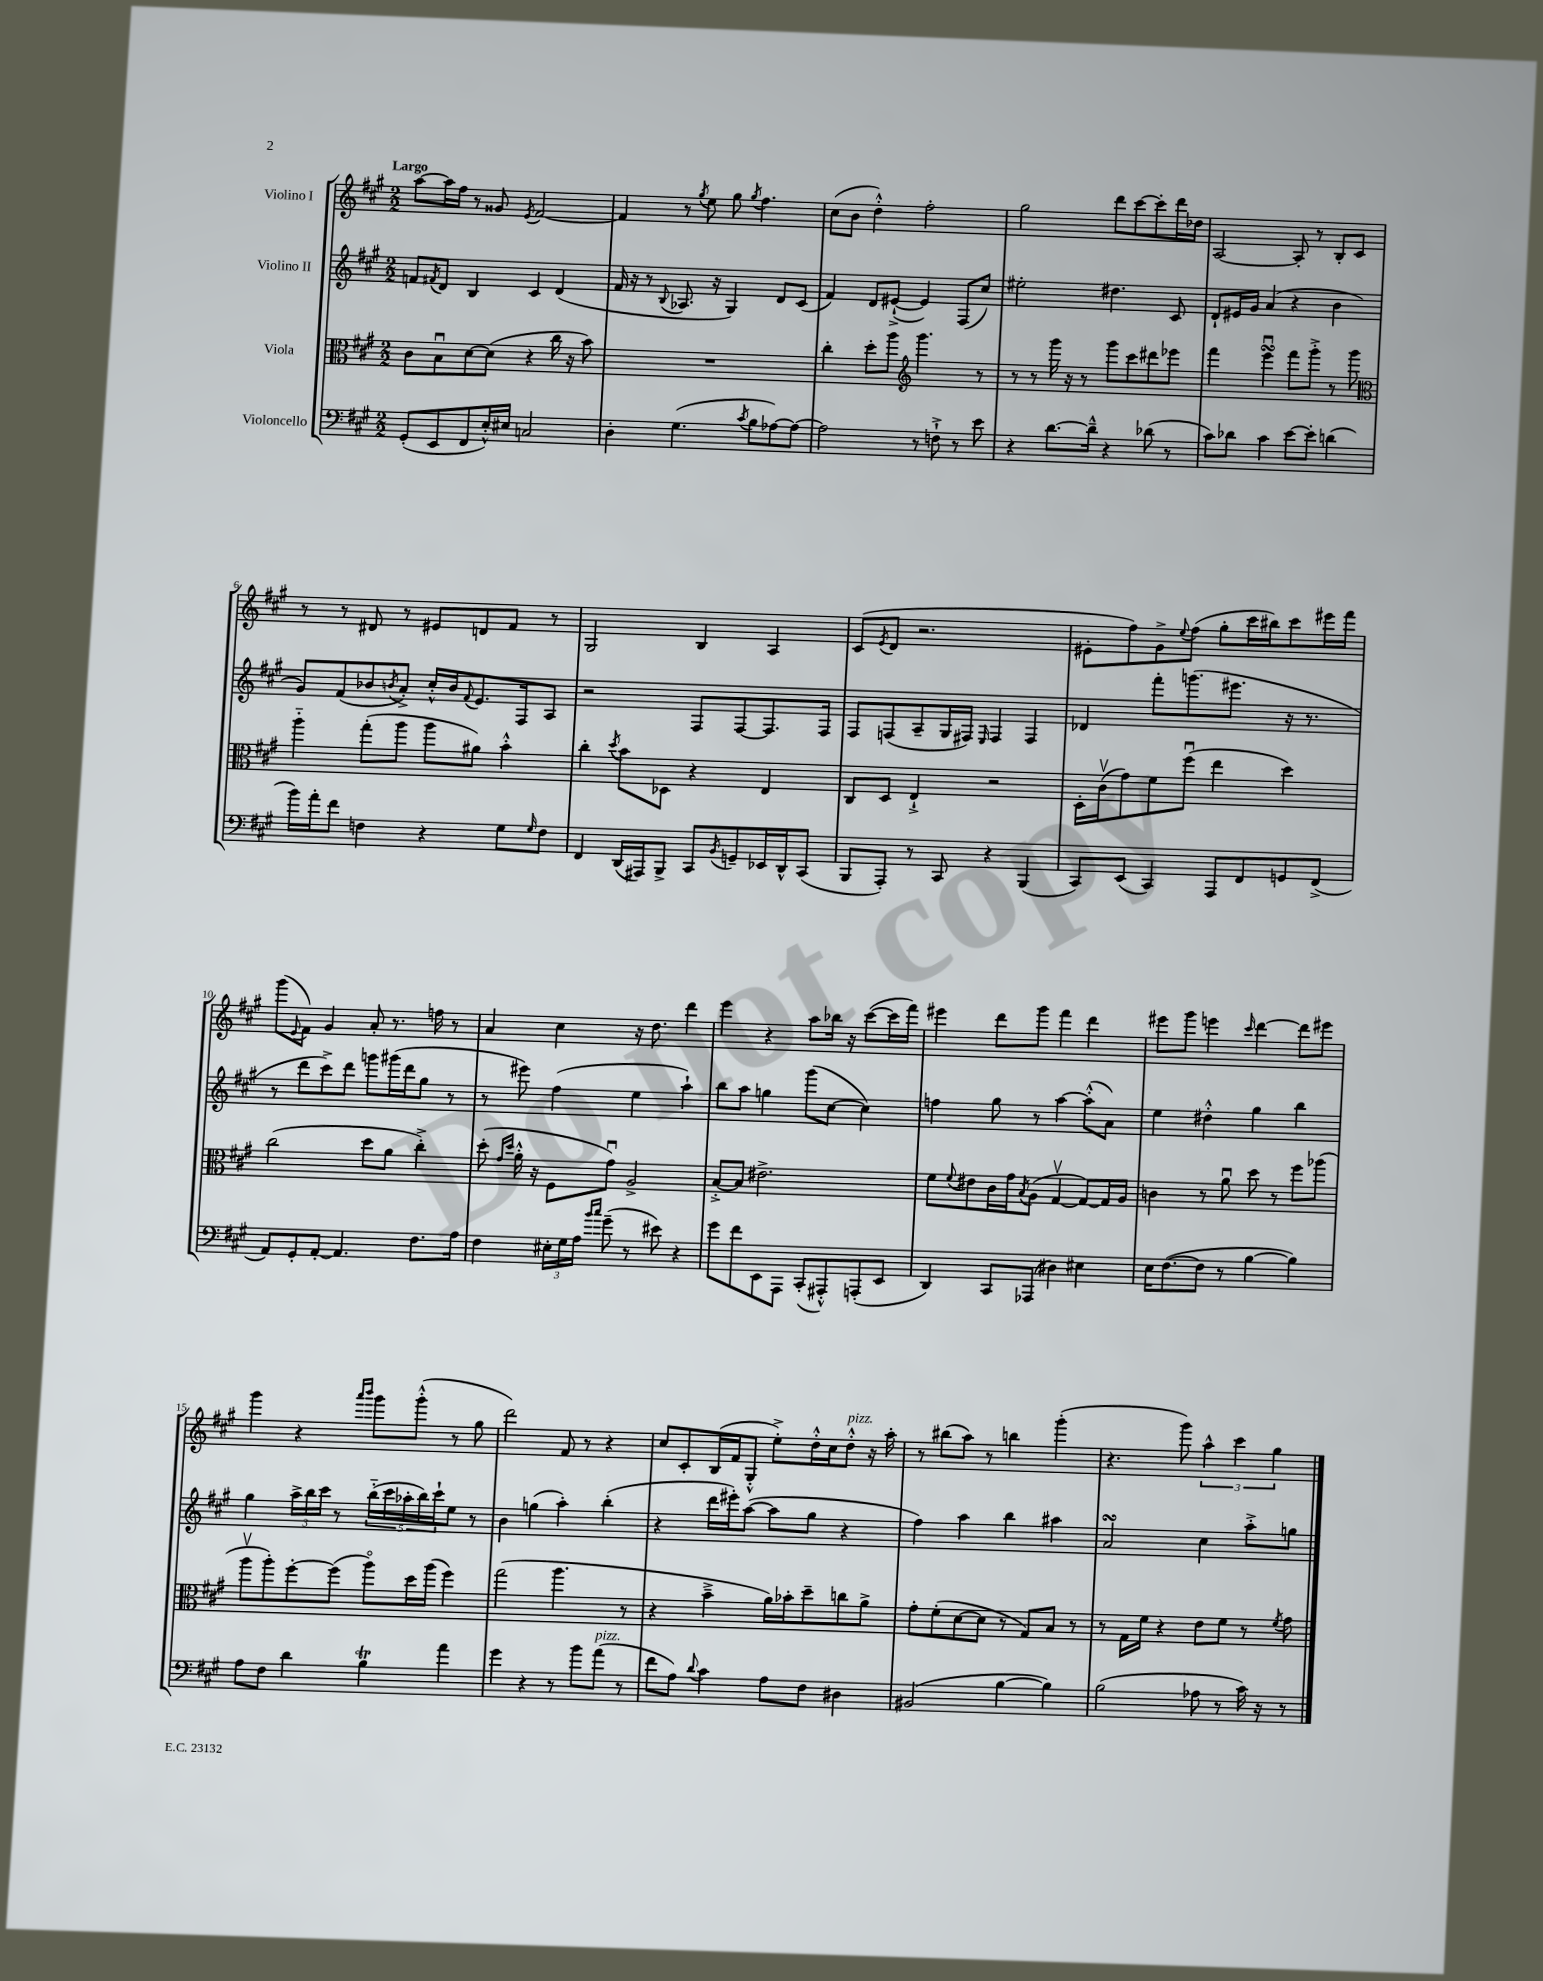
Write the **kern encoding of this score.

**kern	**kern	**kern	**kern
*staff4	*staff3	*staff2	*staff1
*clefF4	*clefC3	*clefG2	*clefG2
*k[f#c#g#]	*k[f#c#g#]	*k[f#c#g#]	*k[f#c#g#]
*M2/2	*M2/2	*M2/2	*M2/2
(8GG#'	8c#	8f	[8aa
.	.	8qf#	.
8EE	8Bu	8d	16aa]
.	.	.	16ff#
8FF#	[8d	4B	8r
16E'^^)	(8d]	.	8g##
16E#	.	.	.
.	.	.	8qe
2C	4r	4c#	[2f#
.	16cc#	(4d	.
.	16r	.	.
.	8b)	.	.
=	=	=	=
4D'	1r	16f#	4f#]
.	.	16r	.
.	.	8r	.
.	.	8qqB	.
(4.G#	.	8.A-	8r
.	.	.	8qgg#
.	.	.	8ee
.	.	16r	.
.	.	4G#)	8gg#
8qc#	.	.	8qgg#
8B	.	.	4.ff#
[8A-)	.	8d	.
8A-_	.	(8c#	.
=	=	=	=
2A-]	4cc#'	4f#)	(8cc#
.	.	.	8b
.	8dd'	8d	4dd'^^)
.	8aa	([8e#`^	.
*	*clefG2	*	*
8r	4.ggg#	4e#])	2ff#'
8F`^	.	.	.
8r	.	(8F#	.
8e	8r	8cc#)	.
=	=	=	=
4r	8r	2ee#'	2gg#
.	8r	.	.
[8.d	16ggg#	.	.
.	16r	.	.
.	8r	.	.
16d~^^]	.	.	.
4r	8ggg#	4.dd#	8ddd
.	8ccc#	.	[8ccc#
(8d-	8ddd#	.	8ccc#']
8r	8eee-	8c#	16ddd
.	.	.	16dd-
=	=	=	=
8c#)	4fff#	8d`	[2A
8d-	.	16e#	.
.	.	16g#	.
4c#	4eeeu	(4a	.
[8e	8fff#	4r	8A']
8e']	8ggg#'^	.	8r
(4d	8r	4b	8B'
.	8ggg#	.	8c#
=	=	=	=
*	*clefC3	*	*
16b)	4aa'~	8g#)	8r
16a'	.	.	.
8f#	.	(8f#	8r
4F	(8gg#'	8b-	8d#
.	.	8qb	.
.	8aa	8a'^)	8r
4r	8aa	16cc#'^^	8e#
.	.	16b	.
.	.	8qqf#	.
.	8a#)	8.e	8d
8G#	4b'^^	.	8f#
.	.	16F#	.
16qqG#	.	.	.
8F	.	8A	8r
=	=	=	=
4FF#	4cc#'	2r	2G#
.	8qdd	.	.
(16DD	8b	.	.
16AAA#)	.	.	.
8BBB^	8D-	.	.
8CC#	4r	8F#	4B
8qBB	.	.	.
8GG~	.	[8F#	.
16EE-	4E	8.F#]	4A
16DD^^	.	.	.
(8CC#	.	.	.
.	.	16F#	.
=	=	=	=
8BBB	8C#	8F#	(8c#
.	.	.	8qe
8AAA')	8D	(8F	8d
8r	4E`^	8A~	2.r
8CC#	.	16G#	.
.	.	16F#)	.
.	.	16qqE	.
4r	2r	4F#	.
(4BBB	.	4F#	.
=	=	=	=
8CC#)	16D'	4d-	8e#'
.	(16c#v	.	.
(8EE	8g#)	.	8ff#)
4CC#)	8f#	8fff#'	8g#^
.	.	.	8qqee
.	(8ff#u	(8.ggg	(8ff#
8AAA	4ee	.	8gg#'
.	.	8.eee#	.
8FF#	.	.	16ccc#
.	.	.	16bb#)
8GG	4dd)	16r	8ccc#
.	.	8.r	.
(8FF#^	.	.	16eee#
.	.	.	16fff#
=	=	=	=
8AA)	(2cc#	8r	(8ggg#
.	.	.	8qqe
8GG#'	.	8ddd	8f#)
[8AA'	.	8ccc#^)	4g#
4.AA]	.	8ddd	.
.	8dd	8ggg	8a'
.	8a	(16ggg#	8.r
.	.	16ddd	.
8.F#	4cc#'^)	8gg#	.
.	.	.	16ff
.	.	8r	8r
16A	.	.	.
=	=	=	=
4F#	(8dd'	8r	4a
.	16qqg#	.	.
.	16qqdd	.	.
.	16a'^^	8eee#)	.
.	16r	.	.
24E#'	8F#	(4ff#	4cc#
24G#	.	.	.
24A	.	.	.
16qqb	.	.	.
16qqcc#	.	.	.
(8g#~	8g#u)	.	.
8r	2A^	4ee	16r
.	.	.	8.dd
8e#)	.	.	.
4r	.	4aa`)	4ddd
=	=	=	=
8g#	[8B'^	8bb	4eee
8f#	8B]	8aa	.
8EE	2.e#^	4gg	4r
8AAA	.	.	.
(8CC#'	.	(8ggg#	8aa
8AAA#'^^)	.	[8cc#	16bb-
.	.	.	16r
(8AAA'	.	4cc#])	([8ccc#
8EE	.	.	16ccc#]
.	.	.	16fff#)
=	=	=	=
4DD)	8f#	4ff	4eee#
.	8qqf#	.	.
.	8e#	.	.
8CC#	16c#	8gg#	8ddd
.	16g#	.	.
.	8qB	.	.
(8AAA-	(8A	8r	8ggg#
4D#)	[4G#v	[4aa	4fff#
4E#	8G#_)	(8aa'^^]	4ddd
.	16G#]	8a)	.
.	16A	.	.
=	=	=	=
16E	4c	4ee	8eee#
([8.F#	.	.	.
.	.	.	8ggg#
8F#]	8r	4dd#'^^	4eee
8r	8au	.	.
.	.	.	16qqccc#
[4B	8dd	4gg#	[4ddd
.	8r	.	.
4B])	8ff#	4bb	8ddd]
.	(8aa-	.	8eee#
=	=	=	=
8A	8aav	4gg#	4ggg#
8F#	8aa')	.	.
4d	[8ff#'	24aa^	4r
.	.	24bb	.
.	.	24ccc#	.
.	(8ff#]	8r	.
.	.	.	16qqaaa
.	.	.	16qqbbb
4B	8aao)	(20bb'~	8ggg#
.	.	20ccc#	.
.	.	20aa-'	.
.	16dd	.	(8ggg#'^^
.	.	20bb)	.
.	(16aa	.	.
.	.	20ccc#`	.
4a	4ff#)	8ee	8r
.	.	8r	8gg#
=	=	=	=
4g#	(2gg#	4b	2ddd)
4r	.	(4gg	.
8r	4.aa	4aa')	8f#
8b	.	.	8r
(8a	.	(4bb'	4r
8r	8r	.	.
=	=	=	=
8f#	4r	4r	8cc#
8A)	.	.	8c#'
8qqd	.	.	.
4c#	4b~^	16ddd	(16B
.	.	16eee#')	16f#
.	.	([8aa	8G#'^^
8A	16a)	8aa]	8ee'^)
.	16b-'	.	.
8F#	8dd~	8gg#	16dd'^^
.	.	.	16cc#
4D#	8cc	4r	8dd'^^
.	8a^	.	16r
.	.	.	16aa'
=	=	=	=
(2BB#	8g#'	4ff#)	8r
.	(8f#'	.	(8bb#
.	[8d	4aa	8aa)
.	8d]	.	8r
[4B	8r	4bb	4bb
.	8G#)	.	.
4B])	8B	4aa#	(4ggg#'
.	8r	.	.
=	=	=	=
(2B	8r	2a	4.r
.	16G#	.	.
.	16f#	.	.
.	4r	.	.
.	.	.	8ggg#)
8A-	8e	4cc#	6aa^^
8r	8f#	.	.
.	.	.	6ccc#
16c#)	8r	8aa'^	.
16r	.	.	.
.	.	.	6gg#
.	8qf#	.	.
8r	8g#	8gg	.
==	==	==	==
*-	*-	*-	*-
